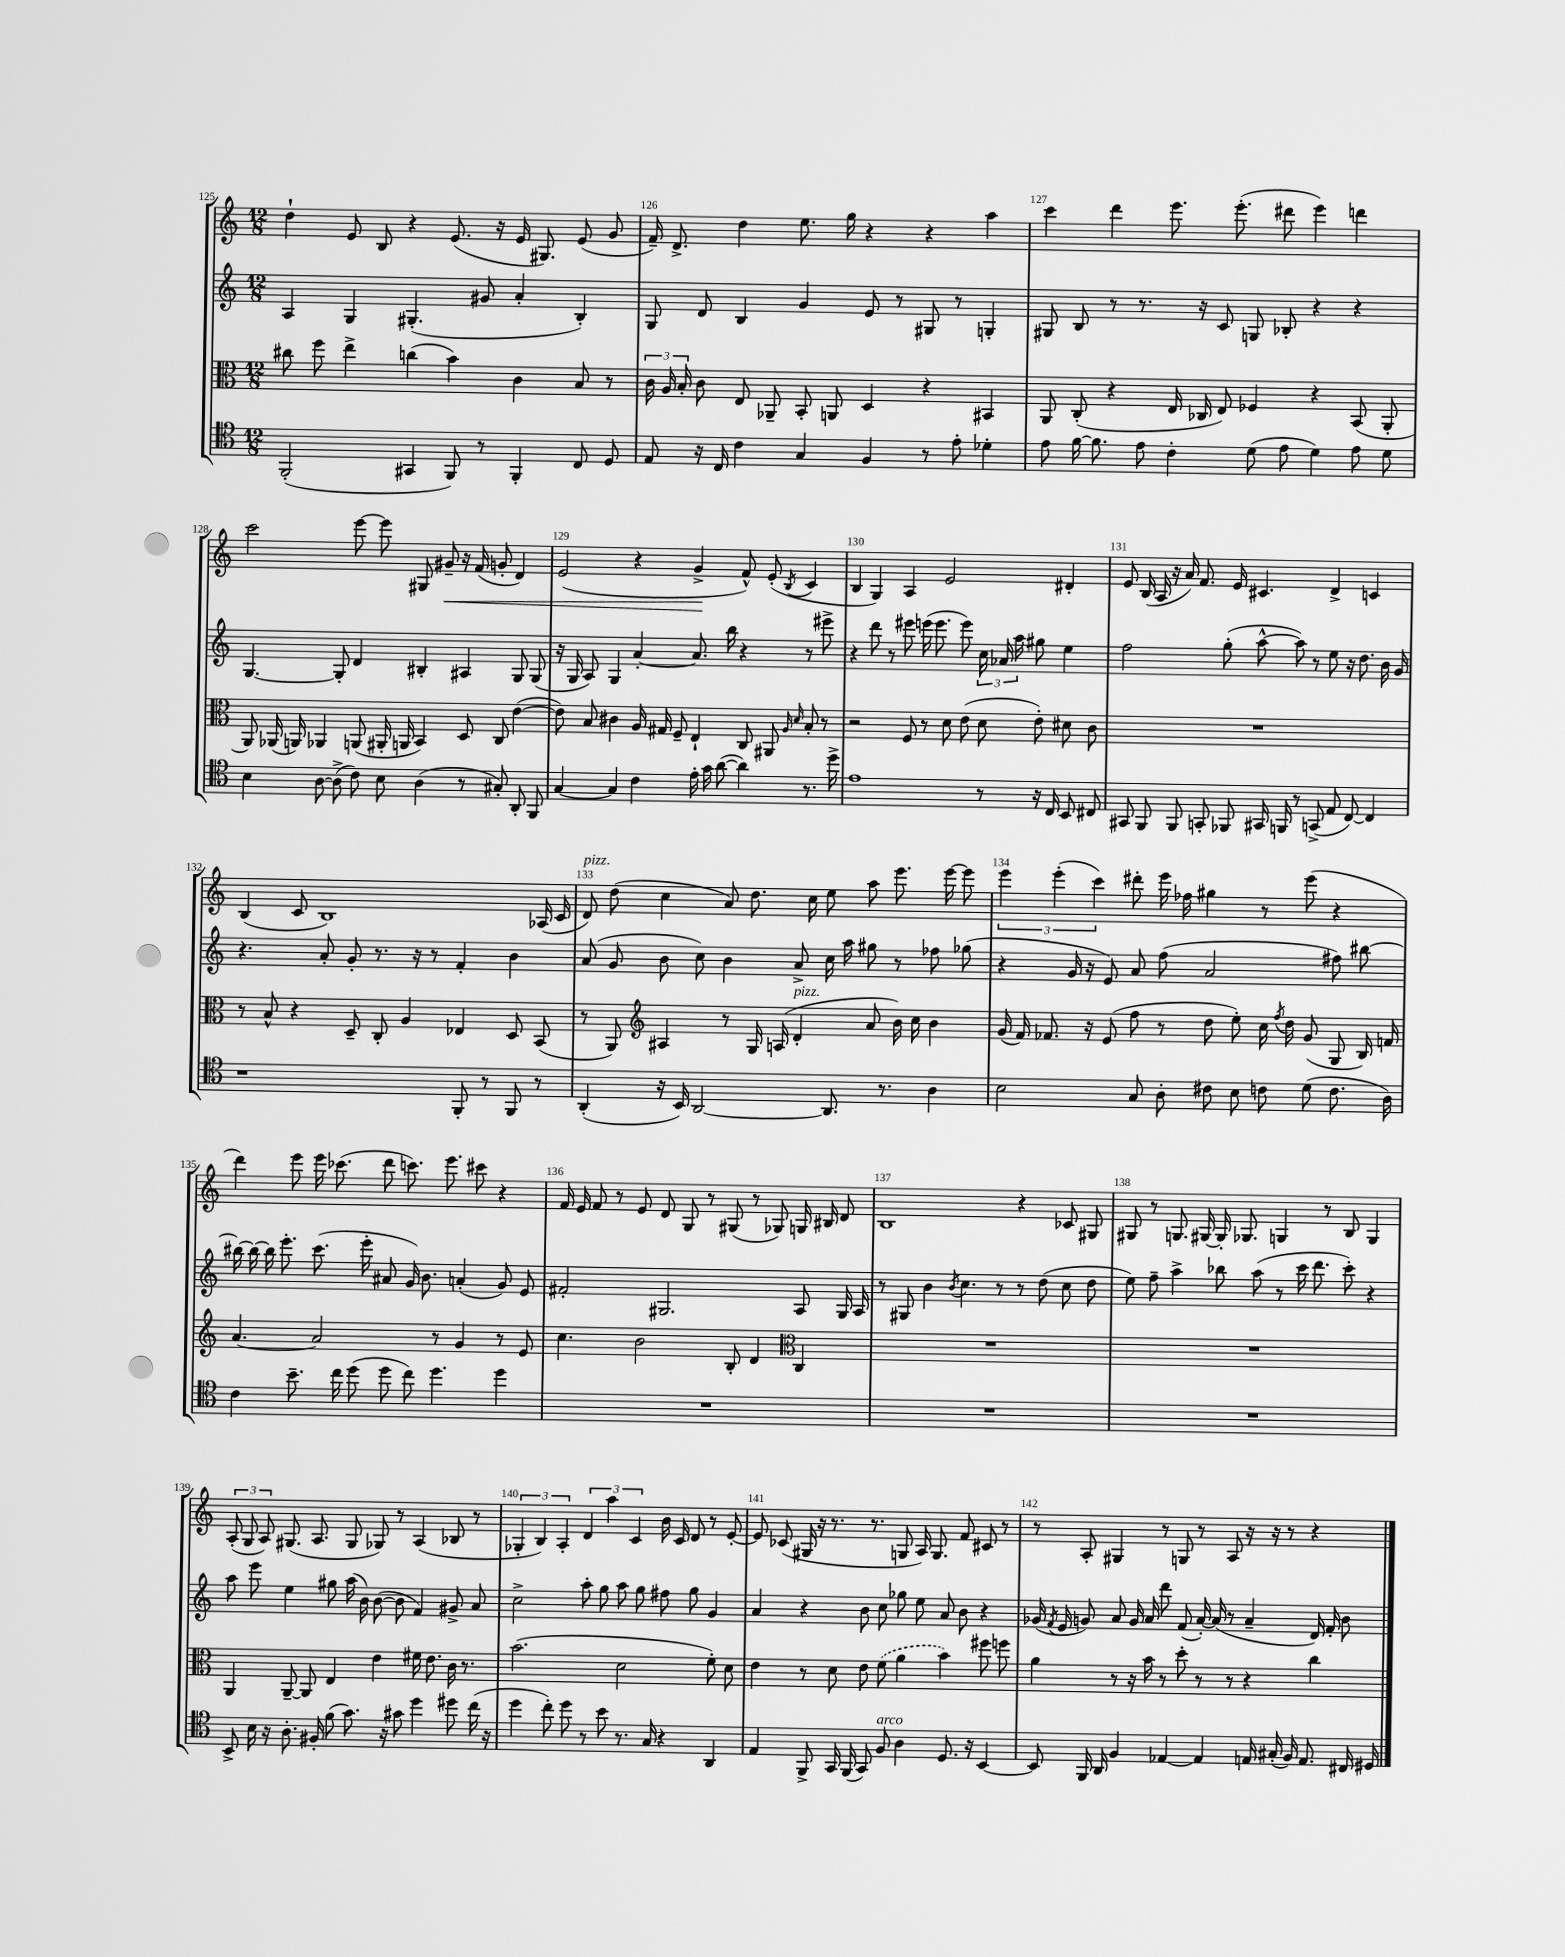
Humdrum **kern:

**kern	**kern	**kern	**kern
*staff4	*staff3	*staff2	*staff1
*clefC4	*clefC3	*clefG2	*clefG2
*k[]	*k[]	*k[]	*k[]
*M12/8	*M12/8	*M12/8	*M12/8
(2FF'	8cc#	4A	4dd`
.	8ff	.	.
.	4ee^	4G	8e
.	.	.	8B
4GG#	(4cc	(4.G#'	4r
8FF)	4b)	.	(8.e
8r	.	8g#	.
.	.	.	16r
4FF'	4c	4a'	16e
.	.	.	8.G#)
8C	8B	4B')	(8e
8D	8r	.	8g
=	=	=	=
8E	24c	8G	16f~)
.	24A	.	.
.	.	.	8.d^
.	24B'	.	.
16r	8c	8d	.
16C	.	.	.
4c	8E	4B	4dd
.	8AA-~	.	.
4G	8BB'	4g	8.ee
.	8AA	.	.
.	.	.	16gg
4F	4D	8e	4r
.	.	8r	.
8r	4r	8G#	4r
8e'	.	8r	.
4d-'	4BB#	4G'	4aa
=	=	=	=
8e	8AA	8G#	4ccc
[16f	(8C'	8B	.
8.f]	.	.	.
.	4r	8r	4ddd
8e	.	8.r	.
4c'	16E	.	8.eee
.	16C-	16r	.
.	8E)	8c	.
.	.	.	(8.eee'
(8d	4F-	8G	.
8e	.	8B-'	8ddd#
4d)	4r	4r	4eee)
8e	(8BB	4r	4ddd
8d	8AA'	.	.
=	=	=	=
4B	8AA)	[4.G	2ccc
.	(16AA-	.	.
.	16AA)	.	.
[8A	4AA-	.	.
(8A^]	.	8G']	.
8c)	(8AA	4d	[8eee
8B	16AA#'	.	8eee]
.	16AA	.	.
(4A	4BB)	4B#'	8G#
.	.	.	8g#~
8r	8D	4A#	16r
.	.	.	(16f
8G#')	8C	.	8g'
8AA'	([4e	8G	4d)
8FF	.	(8G	.
=	=	=	=
[4G	8e])	16r	(2e
.	.	16G	.
.	8B	8A)	.
4G]	4c#	4G	.
4c	16A	[4a'	4r
.	16G#	.	.
.	8F~	.	.
16e'	4E`	8.a]	4g^
16g	.	.	.
([8a	.	.	.
.	.	16bb	.
4a])	8C	4r	8f^^)
.	8AA#	.	(8e'
.	16qqA	.	.
.	16qqd	.	8qB
8.r	8B'	8r	4c
.	8r	8eee#^	.
16dd^	.	.	.
=	=	=	=
1e	2r	4r	4B
.	.	8ddd	4G)
.	.	8r	.
.	8F	8eee#	4A
.	8r	(16eee	.
.	.	8.eee	.
.	8d	.	2e
.	(8e	8eee)	.
8r	8d	24cc	.
.	.	24a-	.
.	.	24aa	.
16r	8e')	8gg#	.
16C	.	.	.
8BB	8d#	4ee	4d#'
8C#	8c	.	.
=	=	=	=
8GG#	1.r	2ff	8e
8FF	.	.	(16B
.	.	.	16A
8FF	.	.	16r
.	.	.	16a)
8GG'	.	.	8.f
8FF-	.	(8gg'	.
.	.	.	16e
16GG#	.	[8aa^^	4.c#
16FF	.	.	.
8r	.	8aa])	.
(8GG^	.	8r	.
8E	.	8ee	4d^
[8C)	.	16r	.
.	.	8.dd	.
4C]	.	.	4c
.	.	16b	.
.	.	16g	.
=	=	=	=
1r	8r	4.r	(4B
.	8B^^	.	.
.	4r	.	8c
.	.	8a'	1B)
.	8D~	8g'	.
.	8C'	8.r	.
.	4A	.	.
.	.	16r	.
.	.	8r	.
8FF'	4E-	4f'	.
8r	.	.	.
8FF	8D	4b	.
8r	(8BB	.	(16A-
.	.	.	16c
=	=	=	=
(4AA'	8r	(8a	8d)
.	8AA)	8g	(8dd
*	*clefG2	*	*
16r	4A#	8b	4cc
16BB)	.	.	.
[2AA	.	8cc)	.
.	8r	4b	8a)
.	16G	.	8.dd
.	(16A	.	.
.	4d'	8a^	.
.	.	.	16cc
8.AA]	.	16cc	8ee
.	.	16aa	.
.	8a	8gg#	8aa
8.r	.	.	.
.	16b)	8r	8.eee
.	16cc	.	.
4A	4b	8ff-	.
.	.	.	[16eee
.	.	(8gg-	8eee]
=	=	=	=
2B	(16g	4r	6eee
.	16f)	.	.
.	8.f-	.	.
.	.	.	(6eee'
.	.	16g	.
.	16r	16r	.
.	.	.	6ccc)
.	(8e	8e)	.
8G	8ff	8a	8ddd#'
8A'	8r	(8ff	16eee
.	.	.	16ff-
8c#	8dd	2a	4gg#
8B	8ee')	.	.
8c	16cc	.	8r
.	8qff	.	.
.	16dd	.	.
(8d	(8g	.	(8eee
8.c	8G	8ff#)	4r
.	16B)	[8bb#	.
16A)	16f	.	.
=	=	=	=
4c	[4.a	16bb#_	4ddd)
.	.	16bb#_	.
.	.	16bb#]	.
.	.	8.eee'	.
8.b~	.	.	8eee
.	2a]	(8.ccc	16eee
16cc	.	.	(8.ccc-
(8dd	.	.	.
.	.	16eee'	.
8dd	.	8a#	8ddd
8cc)	.	16g)	8.ccc)
.	.	8.b	.
4.dd	8r	.	.
.	.	.	8.eee
.	4g	(4a'	.
.	.	.	8ccc#
4dd	8r	8g)	4r
.	8e	8e	.
=	=	=	=
1.r	4.cc	2f#'	16f
.	.	.	16e
.	.	.	8f
.	.	.	8r
.	2b	.	8e
.	.	2.G#	8d
.	.	.	8G
.	.	.	8r
.	8B'	.	(8G#
.	4d	.	8r
.	.	.	8G-)
*	*clefC3	*	*
.	4C	8A	16G
.	.	.	16B#
.	.	16G#	8d
.	.	16A	.
=	=	=	=
1.r	1.r	8r	1B
.	.	8G#	.
.	.	4b	.
.	.	8qb	.
.	.	4.cc	.
.	.	8r	.
.	.	8r	4r
.	.	(8dd	.
.	.	8cc	8c-
.	.	8dd	8G#
=	=	=	=
1.r	1.r	8ee)	8G#
.	.	8ff~	8r
.	.	4aa^	8.G
.	.	.	[16G#
.	.	8bb-	16G#']
.	.	.	8.G-
.	.	(8aa	.
.	.	8r	4G
.	.	16ccc	.
.	.	8.ddd	.
.	.	.	8r
.	.	8ccc')	8B
.	.	4r	4G
=	=	=	=
8BB^	4AA	8aa	(12A'
.	.	.	12G
16B	.	8eee	.
.	.	.	12A)
16r	.	.	.
8.A'	[8AA~	4ee	(8.G#
.	8AA]	.	.
16F#'	.	.	8.A
(8f	4E	8gg#	.
8.g)	.	(16aa	8G#
.	.	16b)	.
.	4e	([8b	8G-)
16r	.	.	.
8g#	.	8b]	8r
4dd	16f#	4f)	(4A
.	8.e	.	.
8dd#	16c	8g#^	8B-
.	8.r	.	.
(16cc	.	8a	8r
16r	.	.	.
=	=	=	=
4dd	(2.b	2cc^	6G-'
.	.	.	6B)
8cc')	.	.	.
.	.	.	6A'
8dd	.	.	.
8r	.	8aa'	6d
8b	.	8gg	.
.	.	.	6aa
8.r	2d	8aa	.
.	.	.	6c
.	.	8gg	.
16G	.	.	.
4r	.	8ff#	16b
.	.	.	16c
.	.	8gg	8d
4AA	8f')	4g	8r
.	8d	.	[8e'
=	=	=	=
4E	4e	4a	8e]
.	.	.	(8c-
8FF^	8r	4r	16G#
.	.	.	16r
16GG	8d	.	8.r
(16FF	.	.	.
8GG)	8e	8b	.
.	.	.	8.r
8F	(8f	8cc	.
4A	4a	8gg-	8G
.	.	8ee	16A)
.	.	.	8.G
8.D	4b)	8a	.
.	.	8b	8f
16r	.	.	.
[4BB	8ff#	4r	8c#
.	8ff	.	8r
=	=	=	=
8BB]	4a	(16g-	8r
.	.	8qf	.
.	.	16e	.
16FF	.	8g)	8A'
16AA	.	.	.
4F	8r	8a	4G#
.	16r	16g	.
.	16b	16a	.
[4E-	8r	8ddd	8r
.	8dd'	(8f	8G
4E-]	8r	[16a')	8r
.	.	(16a]	.
.	8r	8r	8A
16E	4r	4a~	16r
(16G#'	.	.	16r
16F)	.	.	8r
8.E	.	.	.
.	4cc	16d)	4r
.	.	16f'	.
16C#	.	8b	.
16D#	.	.	.
==	==	==	==
*-	*-	*-	*-
